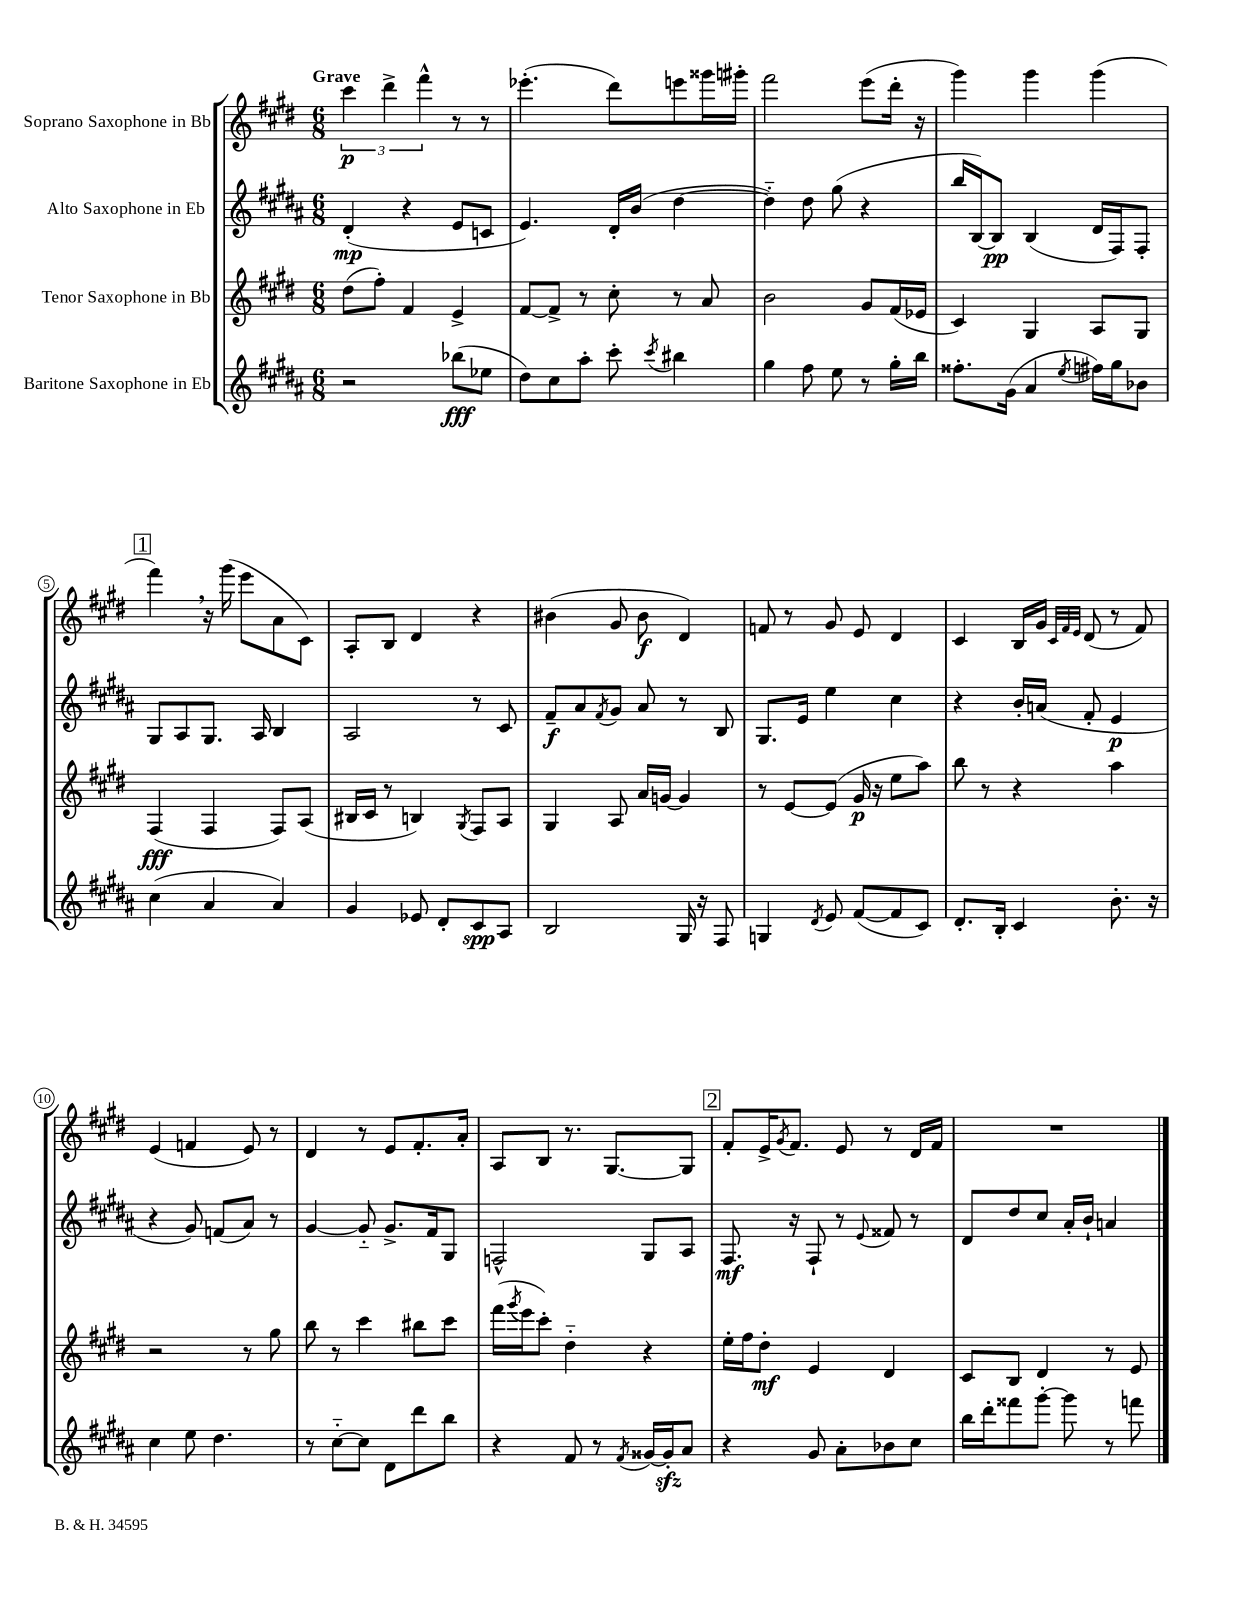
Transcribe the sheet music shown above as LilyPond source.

<<
\new StaffGroup <<
\new Staff = "s0" \with { instrumentName = "Soprano Saxophone in Bb" } {
    \clef treble \key e \major \numericTimeSignature \time 6/8 \tempo "Grave"
    \tuplet 3/2 { cis'''4\p dis'''4-> fis'''4-^ } r8 r8 |
    ees'''4.-.( dis'''8) e'''8 gisis'''16 gis'''16-. |
    fis'''2 e'''8( dis'''16-. r16 |
    gis'''4) gis'''4 gis'''4( |
    \mark \markup { \box "1" } fis'''4) \breathe r16 gis'''16( e'''8 a'8 cis'8) |
    a8-. b8 dis'4 r4 |
    bis'4( gis'8 bis'8\f dis'4) |
    f'8 r8 gis'8 e'8 dis'4 |
    cis'4 b16 gis'16 \grace { cis'32 fis'32 e'32 } dis'8( r8 fis'8) |
    e'4( f'4 e'8) r8 |
    dis'4 r8 e'8 fis'8.-. a'16-. |
    a8 b8 r8. gis8.~ gis8 |
    \mark \markup { \box "2" } fis'8-. e'16-> \acciaccatura { gis'8 } fis'8. e'8 r8 dis'16 fis'16 |
    R2. \bar "|." |
}
\new Staff = "s1" \with { instrumentName = "Alto Saxophone in Eb" } {
    \clef treble \key b \major \numericTimeSignature \time 6/8
    dis'4-.\mp( r4 e'8 c'8 |
    e'4.) dis'16-. b'16( dis''4~ |
    dis''4-_) dis''8 gis''8( r4 |
    b''16 b16~) b8\pp b4( dis'16 fis16) fis8-. |
    \mark \markup { \box "1" } gis8 ais8 gis8. ais16 b4 |
    ais2 r8 cis'8 |
    fis'8--\f ais'8 \acciaccatura { fis'8 } gis'8 ais'8 r8 b8 |
    gis8. e'16 e''4 cis''4 |
    r4 b'16-. a'16( fis'8-. e'4\p |
    r4 gis'8) f'8( ais'8) r8 |
    gis'4~ gis'8-_ gis'8.-> fis'16 gis8 |
    f2-^ gis8 ais8 |
    \mark \markup { \box "2" } fis8.\mf r16 fis8-! r8 \appoggiatura { e'8 } fisis'8 r8 |
    dis'8 dis''8 cis''8 ais'16-. b'16-! a'4 \bar "|." |
}
\new Staff = "s2" \with { instrumentName = "Tenor Saxophone in Bb" } {
    \clef treble \key e \major \numericTimeSignature \time 6/8
    dis''8( fis''8-.) fis'4 e'4-> |
    fis'8~ fis'8-> r8 cis''8-. r8 a'8 |
    b'2 gis'8 fis'16( ees'16 |
    cis'4) gis4 a8 gis8 |
    \mark \markup { \box "1" } fis4\fff( fis4 fis8) a8( |
    bis16 cis'16 r8 b4) \acciaccatura { gis8 } fis8 a8 |
    gis4 a8 a'16 g'16~ g'4 |
    r8 e'8~ e'8( gis'16\p r16 e''8 a''8) |
    b''8 r8 r4 a''4 |
    r2 r8 gis''8 |
    b''8 r8 cis'''4 bis''8 cis'''8 |
    fis'''16( \acciaccatura { gis'''8 } e'''16 cis'''8-.) dis''4-_ r4 |
    \mark \markup { \box "2" } e''16-. fis''16 dis''8-.\mf e'4 dis'4 |
    cis'8 b8 dis'4 r8 e'8 \bar "|." |
}
\new Staff = "s3" \with { instrumentName = "Baritone Saxophone in Eb" } {
    \clef treble \key b \major \numericTimeSignature \time 6/8
    r2 bes''8\fff( ees''8 |
    dis''8) cis''8 ais''8-. cis'''8-. \acciaccatura { cis'''8 } bis''4 |
    gis''4 fis''8 e''8 r8 gis''16-. b''16 |
    fisis''8.-. gis'16( ais'4 \acciaccatura { e''8 } fis''16) gis''16 bes'8 |
    \mark \markup { \box "1" } cis''4( ais'4 ais'4) |
    gis'4 ees'8 dis'8-. cis'8\spp ais8 |
    b2 gis16 r16 fis8 |
    g4 \acciaccatura { dis'8 } e'8 fis'8~( fis'8 cis'8) |
    dis'8.-. b16-. cis'4 b'8.-. r16 |
    cis''4 e''8 dis''4. |
    r8 cis''8~-_ cis''8 dis'8 dis'''8 b''8 |
    r4 fis'8 r8 \acciaccatura { fis'8 } gisis'16~ gisis'16-.\sfz ais'8 |
    \mark \markup { \box "2" } r4 gis'8 ais'8-. bes'8 cis''8 |
    b''16 dis'''16-. fisis'''8 gis'''8~-. gis'''8 r8 f'''8 \bar "|." |
}
>>
>>
\layout { \context { \Score \override BarNumber.stencil = #(make-stencil-circler 0.1 0.3 ly:text-interface::print) } }
